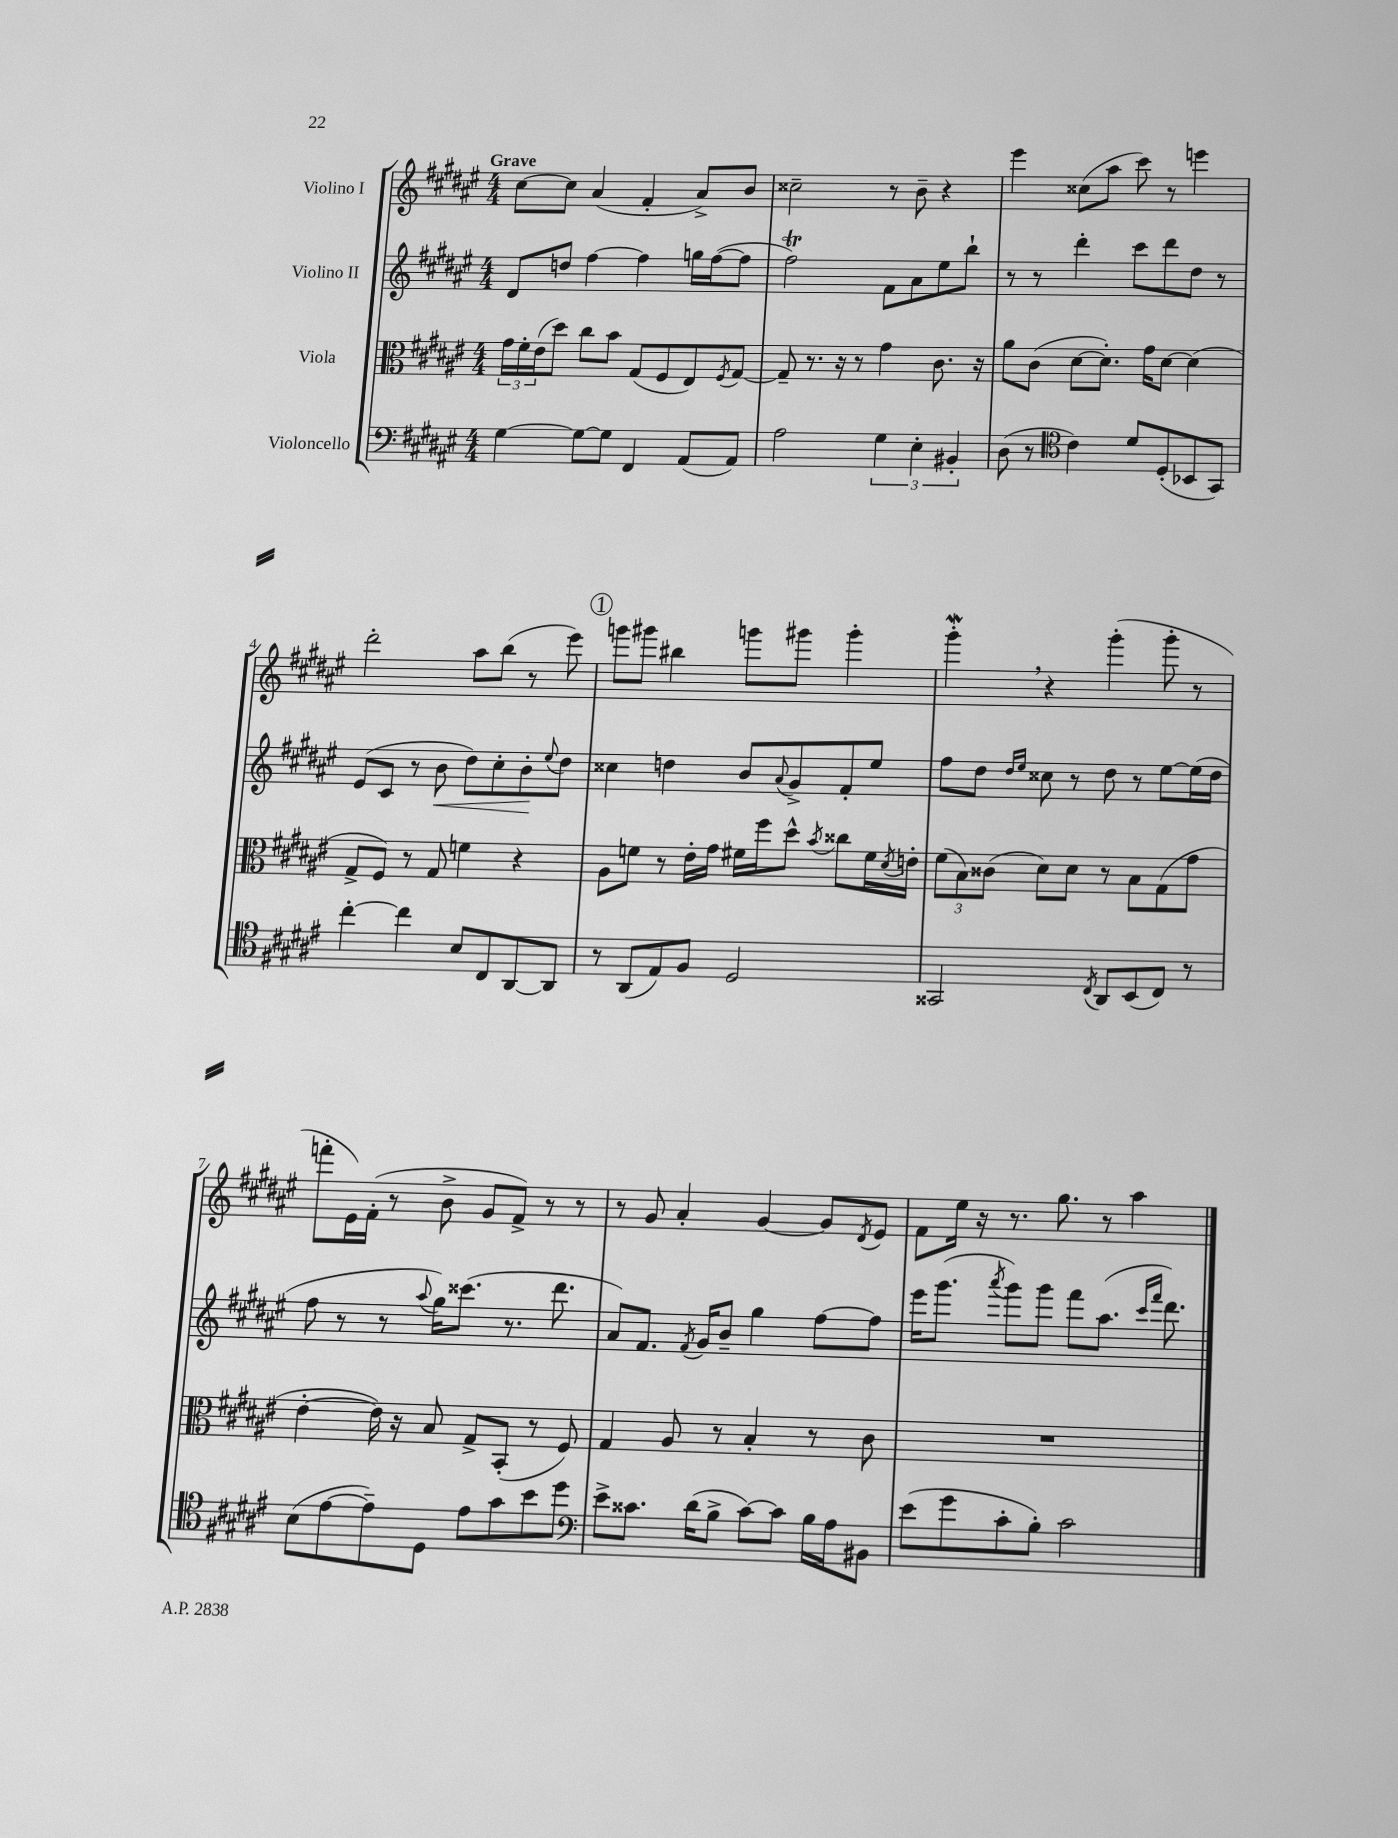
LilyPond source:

<<
\new StaffGroup <<
\new Staff = "s0" \with { instrumentName = "Violino I" } {
    \clef treble \key fis \major \numericTimeSignature \time 4/4 \tempo "Grave"
    cis''8~ cis''8 ais'4( fis'4-. ais'8->) b'8 |
    cisis''2-- r8 b'8-- r4 |
    eis'''4 cisis''8( ais''8 cis'''8) r8 e'''4 |
    dis'''2-. ais''8 b''8( r8 eis'''8) |
    \mark \markup { \circle "1" } g'''8 gis'''8 bis''4 g'''8 gis'''8 gis'''4-. |
    gis'''4-.\mordent \breathe r4 gis'''4-.( gis'''8-. r8 |
    f'''8-. eis'16) fis'16-.( r8 b'8-> gis'8 fis'8->) r8 r8 |
    r8 gis'8 ais'4-. gis'4~ gis'8 \acciaccatura { dis'8 } eis'8 |
    fis'8 eis''16 r16 r8. gis''8. r8 ais''4 \bar "|." |
}
\new Staff = "s1" \with { instrumentName = "Violino II" } {
    \clef treble \key fis \major \numericTimeSignature \time 4/4
    dis'8 d''8 fis''4~ fis''4 g''16 fis''16~( fis''8 |
    fis''2\trill) fis'8 ais'8 eis''8 b''8-! |
    r8 r8 dis'''4-. cis'''8 dis'''8 dis''8 r8 |
    eis'8( cis'8 r8 b'8\< dis''8) cis''8-. b'8-.\! \appoggiatura { eis''8 } dis''8 |
    \mark \markup { \circle "1" } cisis''4 d''4 b'8 \appoggiatura { ais'8 } gis'8-> fis'8-. eis''8 |
    fis''8 dis''8 \grace { dis''16 eis''16 } cisis''8 r8 dis''8 r8 eis''8~ eis''16( dis''16 |
    fis''8 r8 r8 \appoggiatura { ais''8 } gis''16) cisis'''8.( r8. dis'''8. |
    ais'8) fis'8. \acciaccatura { fis'8 } gis'16 b'8-- gis''4 fis''8~ fis''8 |
    eis'''16 gis'''8.( \acciaccatura { ais'''8 } gis'''8) gis'''8 fis'''8 ais''8.( \grace { cis'''16 fis'''16 } dis'''8.) \bar "|." |
}
\new Staff = "s2" \with { instrumentName = "Viola" } {
    \clef alto \key fis \major \numericTimeSignature \time 4/4
    \tuplet 3/2 { gis'16 fis'16-. eis'16( } dis''8) cis''8 b'8 gis8( fis8 eis8) \acciaccatura { fis8 } gis8~ |
    gis8-- r8. r16 r8 gis'4 cis'8. r16 |
    ais'8 cis'8( dis'8~ dis'8.-.) gis'16 dis'8~ dis'4( |
    gis8-> fis8) r8 gis8 f'4 r4 |
    \mark \markup { \circle "1" } ais8 f'8 r8 eis'16-. gis'16 fis'16 fis''16 dis''8-^ \acciaccatura { b'8 } cisis''8 fis'16 \acciaccatura { dis'8 } e'16-. |
    \tuplet 3/2 { fis'8( b8) cisis'8( } dis'8) dis'8 r8 b8 gis8( gis'8 |
    eis'4~-. eis'16) r16 b8 gis8-> b,8-.( r8 fis8) |
    gis4 ais8 r8 b4-. r8 cis'8 |
    R1 \bar "|." |
}
\new Staff = "s3" \with { instrumentName = "Violoncello" } {
    \clef bass \key fis \major \numericTimeSignature \time 4/4
    gis4~ gis8~ gis8 fis,4 ais,8( ais,8) |
    ais2 \tuplet 3/2 { gis4 eis4-. bis,4-. } |
    dis8( r8 \clef tenor cis'4) dis'8 dis8-.( bes,8 gis,8) |
    cis''4~-. cis''4 b8 cis8 ais,8~ ais,8 |
    \mark \markup { \circle "1" } r8 ais,8( eis8) fis8 dis2 |
    gisis,2 \acciaccatura { cis8 } ais,8 b,8( cis8) r8 |
    b8( eis'8~ eis'8--) dis8 eis'8 gis'8 b'8 dis''8 |
    \clef bass eis'8-> cisis'8. dis'16( b8-> cisis'8~) cisis'8 b16 ais16 bis,8 |
    eis'8( gis'8 cis'8-. b8-.) cis'2 \bar "|." |
}
>>
>>
